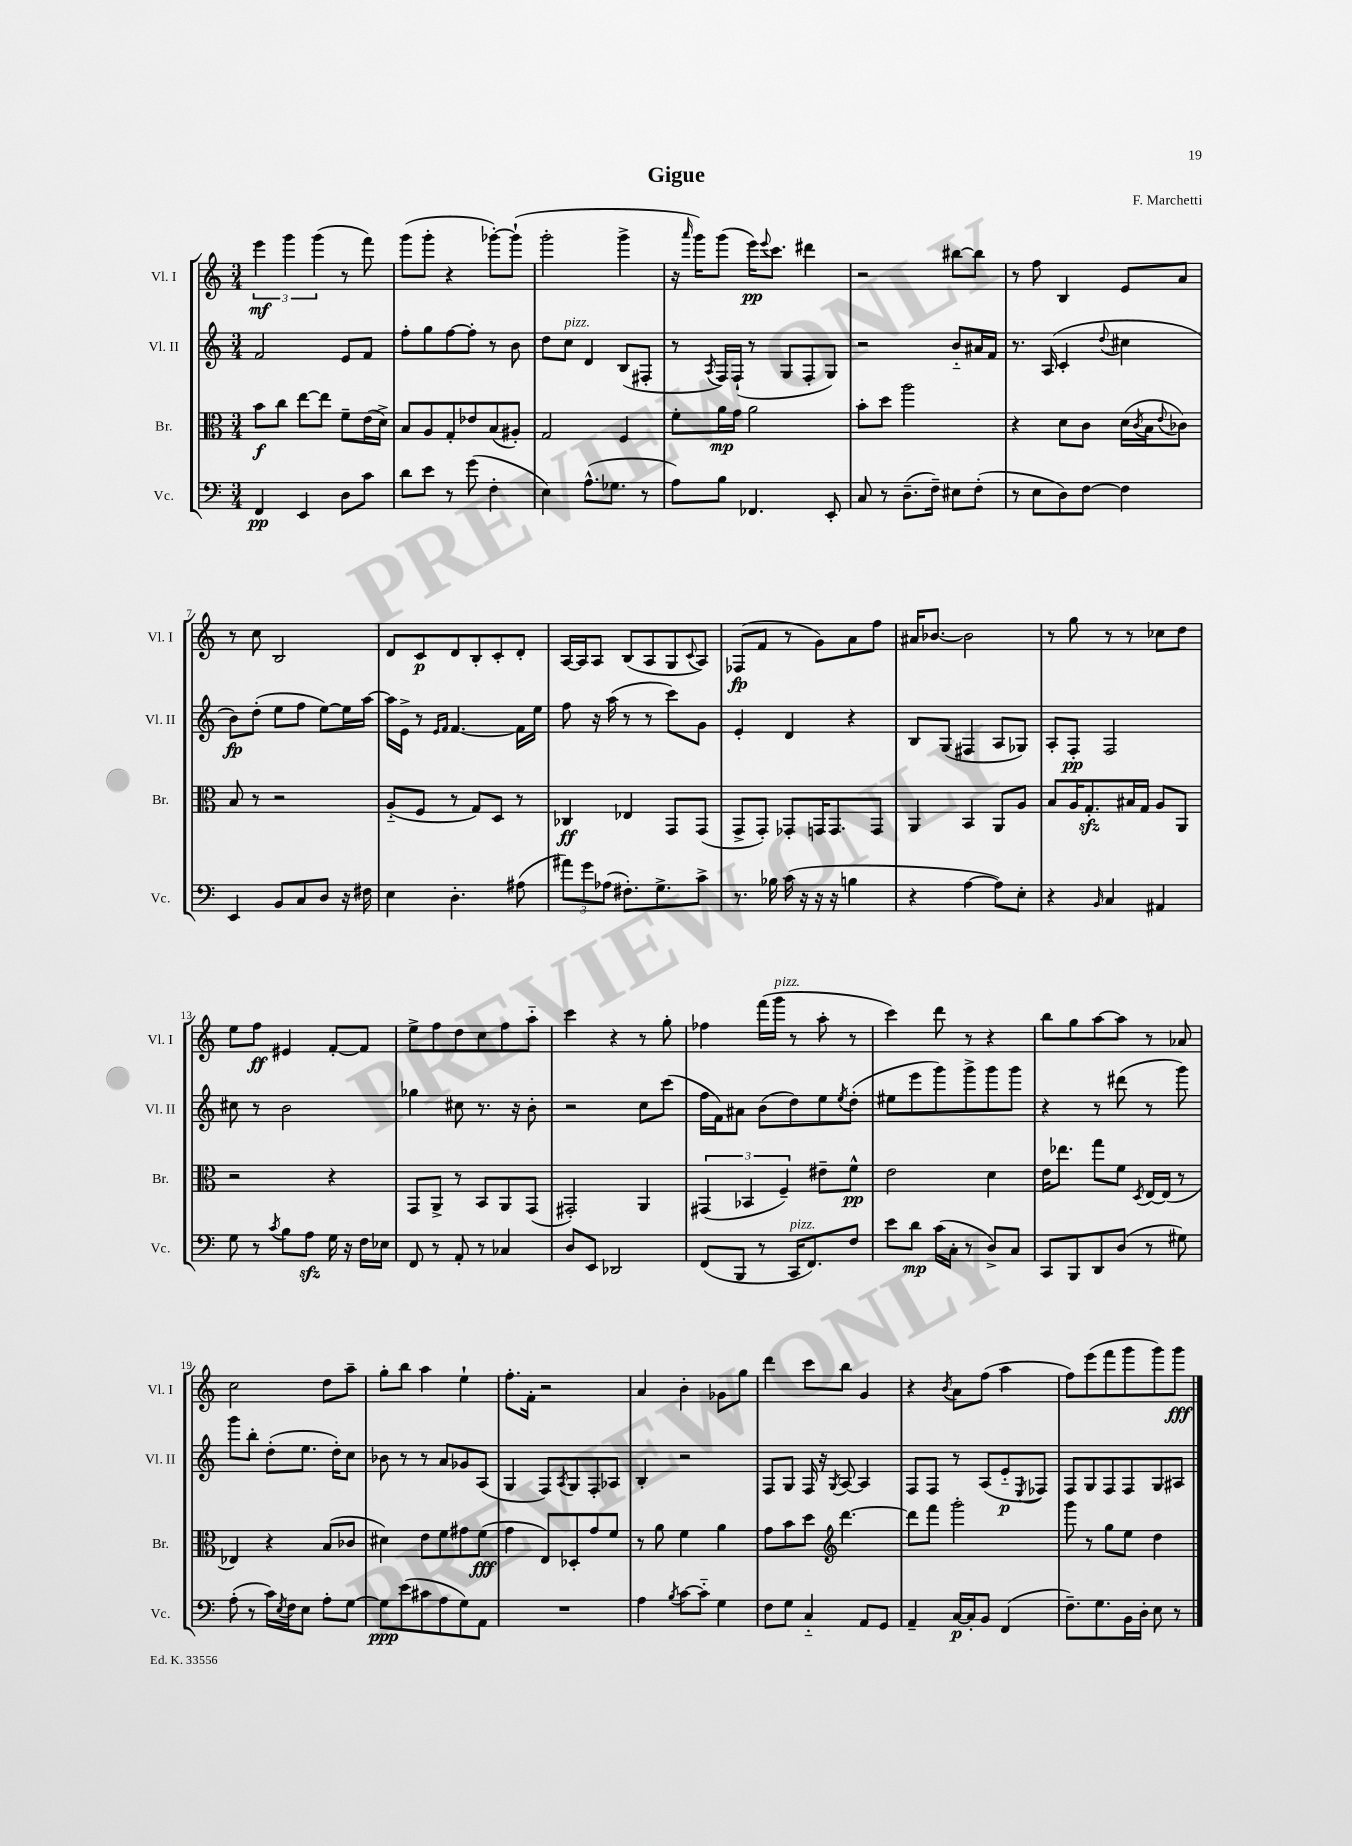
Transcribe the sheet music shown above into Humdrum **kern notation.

**kern	**kern	**kern	**kern
*staff4	*staff3	*staff2	*staff1
*clefF4	*clefC3	*clefG2	*clefG2
*k[]	*k[]	*k[]	*k[]
*M3/4	*M3/4	*M3/4	*M3/4
4FF/	8b\L	2f/	6eee\
.	8cc\J	.	.
.	.	.	6ggg\
4EE/	[8ee\L	.	.
.	.	.	(6ggg\
.	8ee\]J	.	.
8D\L	8f~\L	8e/L	8r
8c\J	(16e\L	8f/J	8fff\)
.	16d^\JJ)	.	.
=	=	=	=
8d\L	8B/L	8ff'\L	(8ggg\L
8e\J	8A/	8gg\	8ggg'\J
8r	8G'/	[8ff\	4r
(8g\	8e-/	8ff'\]J	.
4F'\	(8B/	8r	[8ggg-'\L)
.	8A#'/J)	8b\	(8ggg-`\]J
=	=	=	=
4E\)	2G/	8dd\L	2ggg'\
.	.	8cc\J	.
(8.A^^\L	.	4d/	.
8.G-\J	.	.	.
.	4F/	(8B/L	4ggg^\
8r	.	8F#'/J	.
=	=	=	=
8A\L)	8f'\L	8r	16r
.	.	.	16qqaaa/
.	.	.	16ggg\LK)
.	.	8qA/	.
8B\J	16a\L	16F/LL)	(8ggg\J
.	16g\JJ	(16F`/JJ	.
4.FF-/	2a\	8r	16eee\LK)
.	.	.	8qqeee/
.	.	.	8.ccc\J
.	.	8G/L	.
.	.	8F'/	4ddd#\
8EE'/	.	8G/J)	.
=	=	=	=
8C/	8b'\L	2r	2r
8r	8dd\J	.	.
(8.D~\L	2aa\	.	.
16F~\Jk)	.	.	.
8E#\L	.	8b'~/L	[8bb#\L
(8F'\J	.	16a#/L	8bb#\]J
.	.	16f/JJ	.
=	=	=	=
8r	4r	8.r	8r
8E\L	.	.	8ff\
.	.	(16A/	.
8D\)	8d\L	4c'/	4B/
[8F\J	8c\J	.	.
.	.	8qqdd/	.
4F\]	(16d\LL	4cc#\	8e/L
.	8qc/	.	.
.	16B\J	.	.
.	8qqe/	.	.
.	8c-\J)	.	8a/J
=	=	=	=
4EE/	8B/	8b\L)	8r
.	8r	(8dd'\J	8cc\
8BB/L	2r	8ee\L	2B/
8C/	.	8ff\J	.
8D/J	.	[8ee\L)	.
16r	.	16ee\]L	.
16F#\	.	[16aa\JJ	.
=	=	=	=
4E\	(8A'~/L	16aa\]LL	8d/L
.	.	16e^\JJ	.
.	8F/J	8r	8c/
.	.	16qqe/LL	.
.	.	16qqf/JJ	.
4.D'\	8r	[4.f/	8d/
.	8G/L)	.	8B'/
.	8D/J	.	8c'/
(8A#\	8r	16f\]LL	8d'/J
.	.	16ee\JJ	.
=	=	=	=
12a#\L)	4C-/	8ff\	[16A/LL
.	.	.	16A/]J
12g\	.	.	.
.	.	16r	8A/J
(12A-\J	.	.	.
.	.	(16aa\	.
8.F#'\L)	4E-/	8r	(8B/L
.	.	8r	8A/
8.G^\	.	.	.
.	8GG/L	8ccc\L)	8G/
.	.	.	8qqc/
8c^\J	(8GG/J	8g\J	8A/J)
=	=	=	=
8.r	8GG^/L	4e'/	(8F-/L
.	8GG'/J)	.	8f/J
16B-\	.	.	.
(16c\	8GG-'/L	4d/	8r
16r	.	.	.
16r	16GG/K	.	8g\L)
16r	8.GG/	.	.
4B\	.	4r	8a\
.	8GG/J	.	8ff\J
=	=	=	=
4r	4AA/	8B/L	16a#/LK
.	.	.	[8.b-/J
.	.	(8G/J	.
[4A\	4BB/	4F#/	2b-\]
8A\]L)	8AA/L	8A/L	.
8E'\J	8A/J	8G-/J)	.
=	=	=	=
4r	8B/L	8A'/L	8r
.	16A/K	8F'/J	8gg\
.	8.G'/	.	.
16qqBB/	.	.	.
4C/	.	2F/	8r
.	16B#/L	.	8r
.	16G/JJ	.	.
4AA#/	8A/L	.	8cc-\L
.	8AA/J	.	8dd\J
=	=	=	=
8G\	2r	8cc#\	8ee\L
8r	.	8r	8ff\J
8qc/	.	.	.
8B\L	.	2b\	4e#/
8A\J	.	.	.
16G\	4r	.	[8f'/L
16r	.	.	.
16F\LL	.	.	8f/]J
16E-\JJ	.	.	.
=	=	=	=
8FF/	8GG/L	4gg-\	8ee^\L
8r	8AA^/J	.	8ff\
8AA'/	8r	8cc#\	8dd\
8r	8BB/L	8.r	8cc\
4C-/	8AA/	.	8ff\
.	.	16r	.
.	(8GG/J	8b'\	8aa'~\J
=	=	=	=
8D/L	2GG#'/)	2r	4ccc\
8EE/J	.	.	.
2DD-/	.	.	4r
.	4AA/	8cc\L	8r
.	.	(8ccc\J	8gg'\
=	=	=	=
(8FF/L	(6GG#/	16ff\LL	4ff-\
.	.	16f\J)	.
8BBB/J	.	8a#\J	.
.	6BB-/	.	.
8r	.	(8b\L	(16fff\LL
.	.	.	16ggg\JJ
.	6F~/)	.	.
16CC/LK	.	8dd\)	8r
8.FF/)	.	.	.
.	8e#~\L	8ee\	8aa'\
.	.	8qee/	.
8F/J	8f^^\J	(8dd'\J	8r
=	=	=	=
8e\L	2e\	8ee#\L	4ccc\)
8d\J	.	8eee\	.
(16c\LL	.	8ggg\)	8ddd\
16C'\JJ	.	.	.
8r	.	8ggg^\	8r
8D^/L)	4d\	8ggg\	4r
8C/J	.	8ggg\J	.
=	=	=	=
8CC/L	16e\LK	4r	8bb\L
.	8.ee-\J	.	.
8BBB/	.	.	8gg\
8DD/	8gg\L	8r	[8aa\
(8D/J	8f\J	(8ddd#\	8aa\]J
.	8qD/	.	.
8r	[16E/LL	8r	8r
.	(16E/]JJ	.	.
8G#\)	8r	8ggg\)	8a-/
=	=	=	=
(8A'\	4E-/)	8ggg\L	2cc\
8r	.	8bb'\J	.
16c\LL)	4r	(8dd'\L	.
8qE/	.	.	.
16F\J	.	.	.
8E\J	.	8.ee\J	.
8A'\L	(8B/L	.	8dd\L
.	.	16dd'\LK)	.
[8G\J	8c-/J	8cc\J	8aa~\J
=	=	=	=
8G\]L	4d#\)	8b-\	8gg'\L
(8e\	.	8r	8bb\J
8c#\	8e\L	8r	4aa\
8A\	8f\	8a/L	.
8G\)	8g#\	8g-/	4ee`\
8AA\J	(8f\J	(8A/J	.
=	=	=	=
2.r	4g\	4G/	8.ff'\L
.	.	.	16f'\Jk
.	8E/L)	8F/L)	2r
.	.	8qA/	.
.	8D-'/	8G/	.
.	8g/	8F'/	.
.	8f/J	8A-/J	.
=	=	=	=
4A\	8r	4B'/	4a/
.	8a\	.	.
8qB/	.	.	.
[8c\L	4f\	2r	4b'\
8c'~\]J	.	.	.
4G\	4a\	.	8g-\L
.	.	.	8gg\J
=	=	=	=
8F\L	8g\L	8F/L	4ddd\
8G\J	8b\	8G/J	.
4C'~/	8dd\J	16F/	8ccc\L
.	.	16r	.
*	*clefG2	*	*
.	.	8qG/	.
.	[4.ddd\	[8A/	8bb\J
8AA/L	.	4A/]	4g/
8GG/J	.	.	.
=	=	=	=
4AA~/	8ddd\]L	8F/L	4r
.	8fff\J	8F/J	.
.	.	.	8qb/
[16C/LL	2ggg'\	8r	8a\L
16C'/]J	.	.	.
8BB/J	.	(8A/L	(8ff\J
(4FF/	.	8e'~/	4aa\
.	.	8qE/	.
.	.	8F-/J)	.
=	=	=	=
8.F~\L)	8ggg\	8F/L	8ff\L)
.	8r	8G/	(8eee\
8.G\	.	.	.
.	8gg\L	8F/	8fff\
16BB\L	8ee\J	8F/	8ggg\
16D'\JJ	.	.	.
8E\	4dd\	8G/	8ggg\)
8r	.	8A#/J	8ggg\J
==	==	==	==
*-	*-	*-	*-
